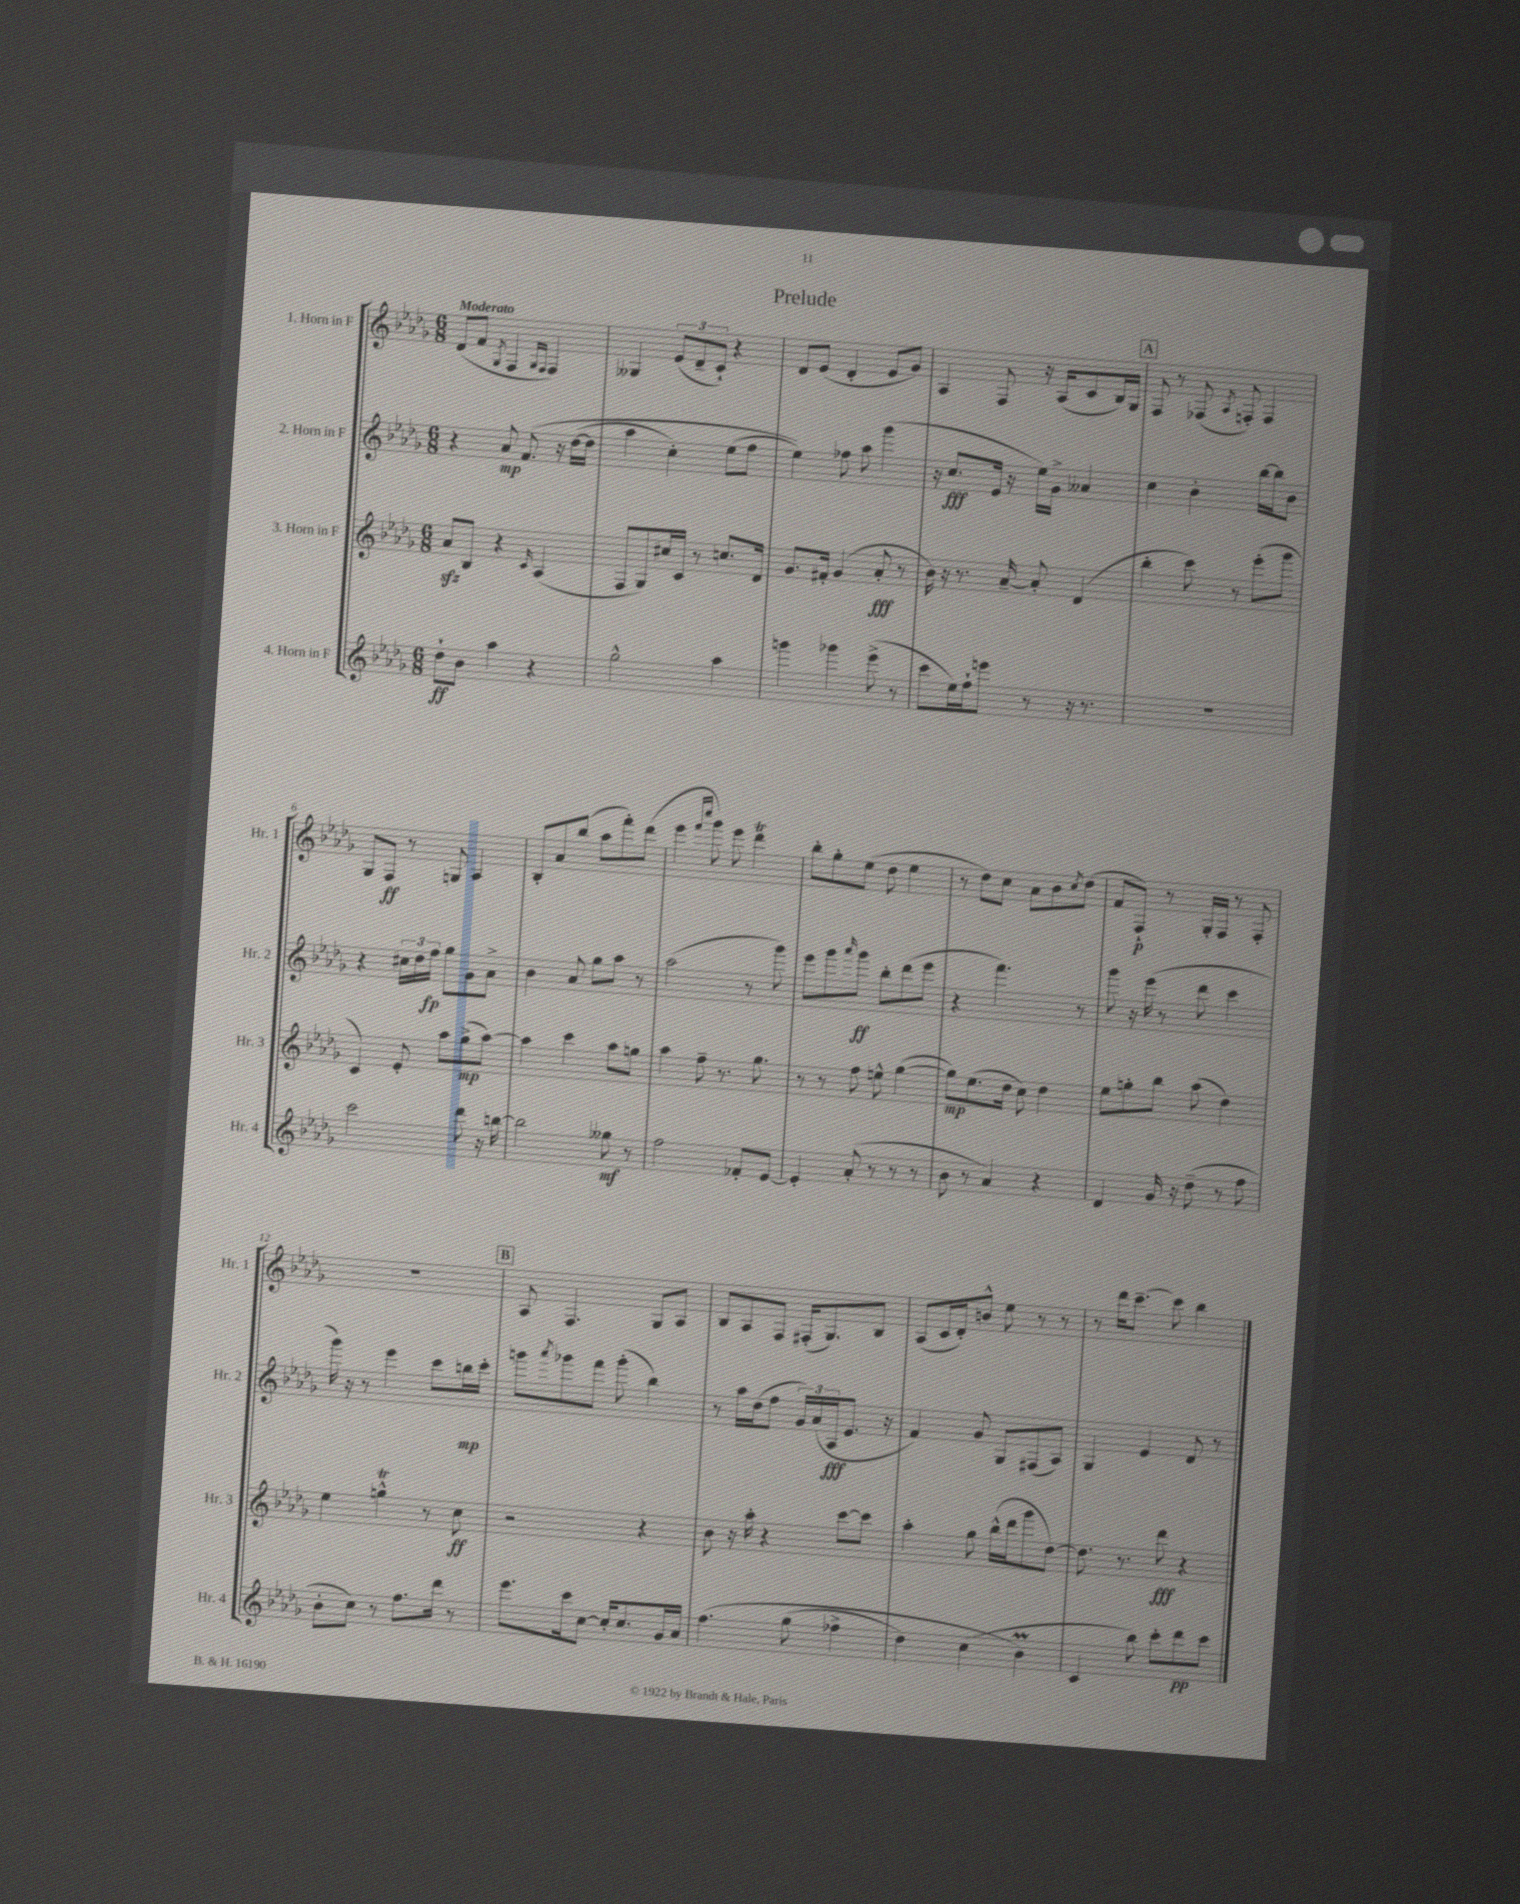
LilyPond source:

\header { title = "Prelude" }
<<
\new StaffGroup <<
\new Staff = "s0" \with { instrumentName = "1. Horn in F" shortInstrumentName = "Hr. 1" } {
    \clef treble \key des \major \numericTimeSignature \time 6/8 \tempo "Moderato"
    des'8( f'8 \acciaccatura { ges8 } f4 \grace { ges16 f16 } f4) |
    geses4 \tuplet 3/2 { ees'8( des'8-- c'8-!) } r4 |
    des'8 ees'8( des'4-. ees'8 ges'8) |
    aes4 f8 r16 aes16( c'8 bes16) ges16 |
    \mark \markup { \box "A" } f8 r8 fes8( \acciaccatura { aes8 } f8-.) f4 |
    ges8 f8\ff r8 g8 aes4 |
    bes8-. aes'8 bes''8( aes''8 f'''8-.) des'''8( |
    ees'''4 \grace { f'''16 c''''16 } ges'''8) ees'''8 des'''4\trill |
    bes''8-. ges''8-. ees''8( des''8 ees''4 |
    r8 des''8) c''8 aes'8 bes'8 \acciaccatura { c''8 } des''8( |
    f'8 f8-!\p) r8 ges16-. f16 r8 f8-. |
    R2. |
    \mark \markup { \box "B" } aes8 f4. ges8 aes8 |
    bes8 aes8 f8 fis16-.( ges8.) bes8 |
    aes8( c'16 des'16-.) b'8-^ ees''8 r8 r8 |
    r8 des'''16 c'''8.~-- c'''8 bes''4 \bar "|." |
}
\new Staff = "s1" \with { instrumentName = "2. Horn in F" shortInstrumentName = "Hr. 2" } {
    \clef treble \key des \major \numericTimeSignature \time 6/8
    r4 aes'8\mp f'8.\( r16 des''16~( des''16 |
    aes''4 c''4-.) ees''8( f''8 |
    ees''4)\) fes''8 aes''8 ges'''4( |
    r16 c''8.\fff ees'16 r16 ees''16) ges'16-> aeses'4 |
    \mark \markup { \box "A" } c''4 bes'4-. bes''16~ bes''16 bes'8 |
    r4 \tuplet 3/2 { cis''16 des''16 f''16\fp } ges''8 ges'8 aes'8-> |
    bes'4 aes'8 ges''8 aes''8 r8 |
    aes''2( r8 ges'''8) |
    ees'''8 ges'''8 \grace { aes'''16 } ges'''8\ff bes''8-. des'''8( ees'''8 |
    r4 f'''4.) r8 |
    ges'''8 r16 ees'''16( r8 des'''8 c'''4 |
    ges'''16) r16 r8 ees'''4 c'''8 b''16\mp c'''16-. |
    \mark \markup { \box "B" } g'''8 \acciaccatura { aes'''8 } ges'''8 f'''8 ges'''8-.( bes''4) |
    r8 aes''16 des''16( f''8 \tuplet 3/2 { ges'16) aes'16( aes16\fff } ees'8. r16 |
    f'4) ges'8 ges8 fis8( aes8) |
    ges4 ees'4 des'8 r8 \bar "|." |
}
\new Staff = "s2" \with { instrumentName = "3. Horn in F" shortInstrumentName = "Hr. 3" } {
    \clef treble \key des \major \numericTimeSignature \time 6/8
    aes'8\sfz bes8 r4 \grace { c'16 } aes4( |
    f8 ges8) cis''16 c'16 r8 c''8. des'16 |
    ges'8. fis'16-. ges'4( aes'8-.\fff r8 |
    bes'16) r16 r8. aes'16~-- aes'8-. des'4( |
    \mark \markup { \box "A" } bes''4-. c'''8) r8 ees'''8-.( ges'''8 |
    c'4) ees'8-. aes''8 ges''8->\mp( aes''8~) |
    aes''4 c'''4 aes''8 g''8 |
    aes''4 f''8-- r8. ges''8. |
    r8 r8 f''8 e''8-^ ges''4~( |
    ges''8\mp) ees''8.( des''16 c''8) des''4 |
    ees''8 g''8-. bes''8 aes''8( des''4) |
    ees''4 g''4-^\trill r8 c''8\ff |
    \mark \markup { \box "B" } r2 r4 |
    bes'8 r16 aes''16-. r4 c'''8~ c'''8 |
    aes''4-. ges''8 bes''16-^( des'''16 ges'''8 des''8~) |
    des''8. r8. des'''8\fff r4 \bar "|." |
}
\new Staff = "s3" \with { instrumentName = "4. Horn in F" shortInstrumentName = "Hr. 4" } {
    \clef treble \key des \major \numericTimeSignature \time 6/8
    des''8-!\ff bes'8 aes''4 r4 |
    ges''2-^ aes''4 |
    g'''4 ges'''4 ees'''8->( r8 |
    c'''8 ees''16) f''16-! e'''8 r8 r16 r8. |
    \mark \markup { \box "A" } R2. |
    c'''2 des'''8 r16 b''16~ |
    b''2 geses''8\mf r8 |
    f''2 fes'8-. ees'8~ |
    ees'4-. aes'8-.( r8 r8 r8 |
    bes'8 r8 aes'4) r4 |
    des'4 ges'16 r16 des''8--( r8 f''8 |
    bes'8-. c''8) r8 f''8. des'''16 r8 |
    \mark \markup { \box "B" } ees'''8. c'''16 c''8~ c''16-. c''8. ges'16 aes'16 |
    f''4.\( ges''8( fes''4-> |
    des''4) c''4( bes'4\prall\) |
    c'4 bes''8) c'''8-. des'''8\pp c'''8 \bar "|." |
}
>>
>>
